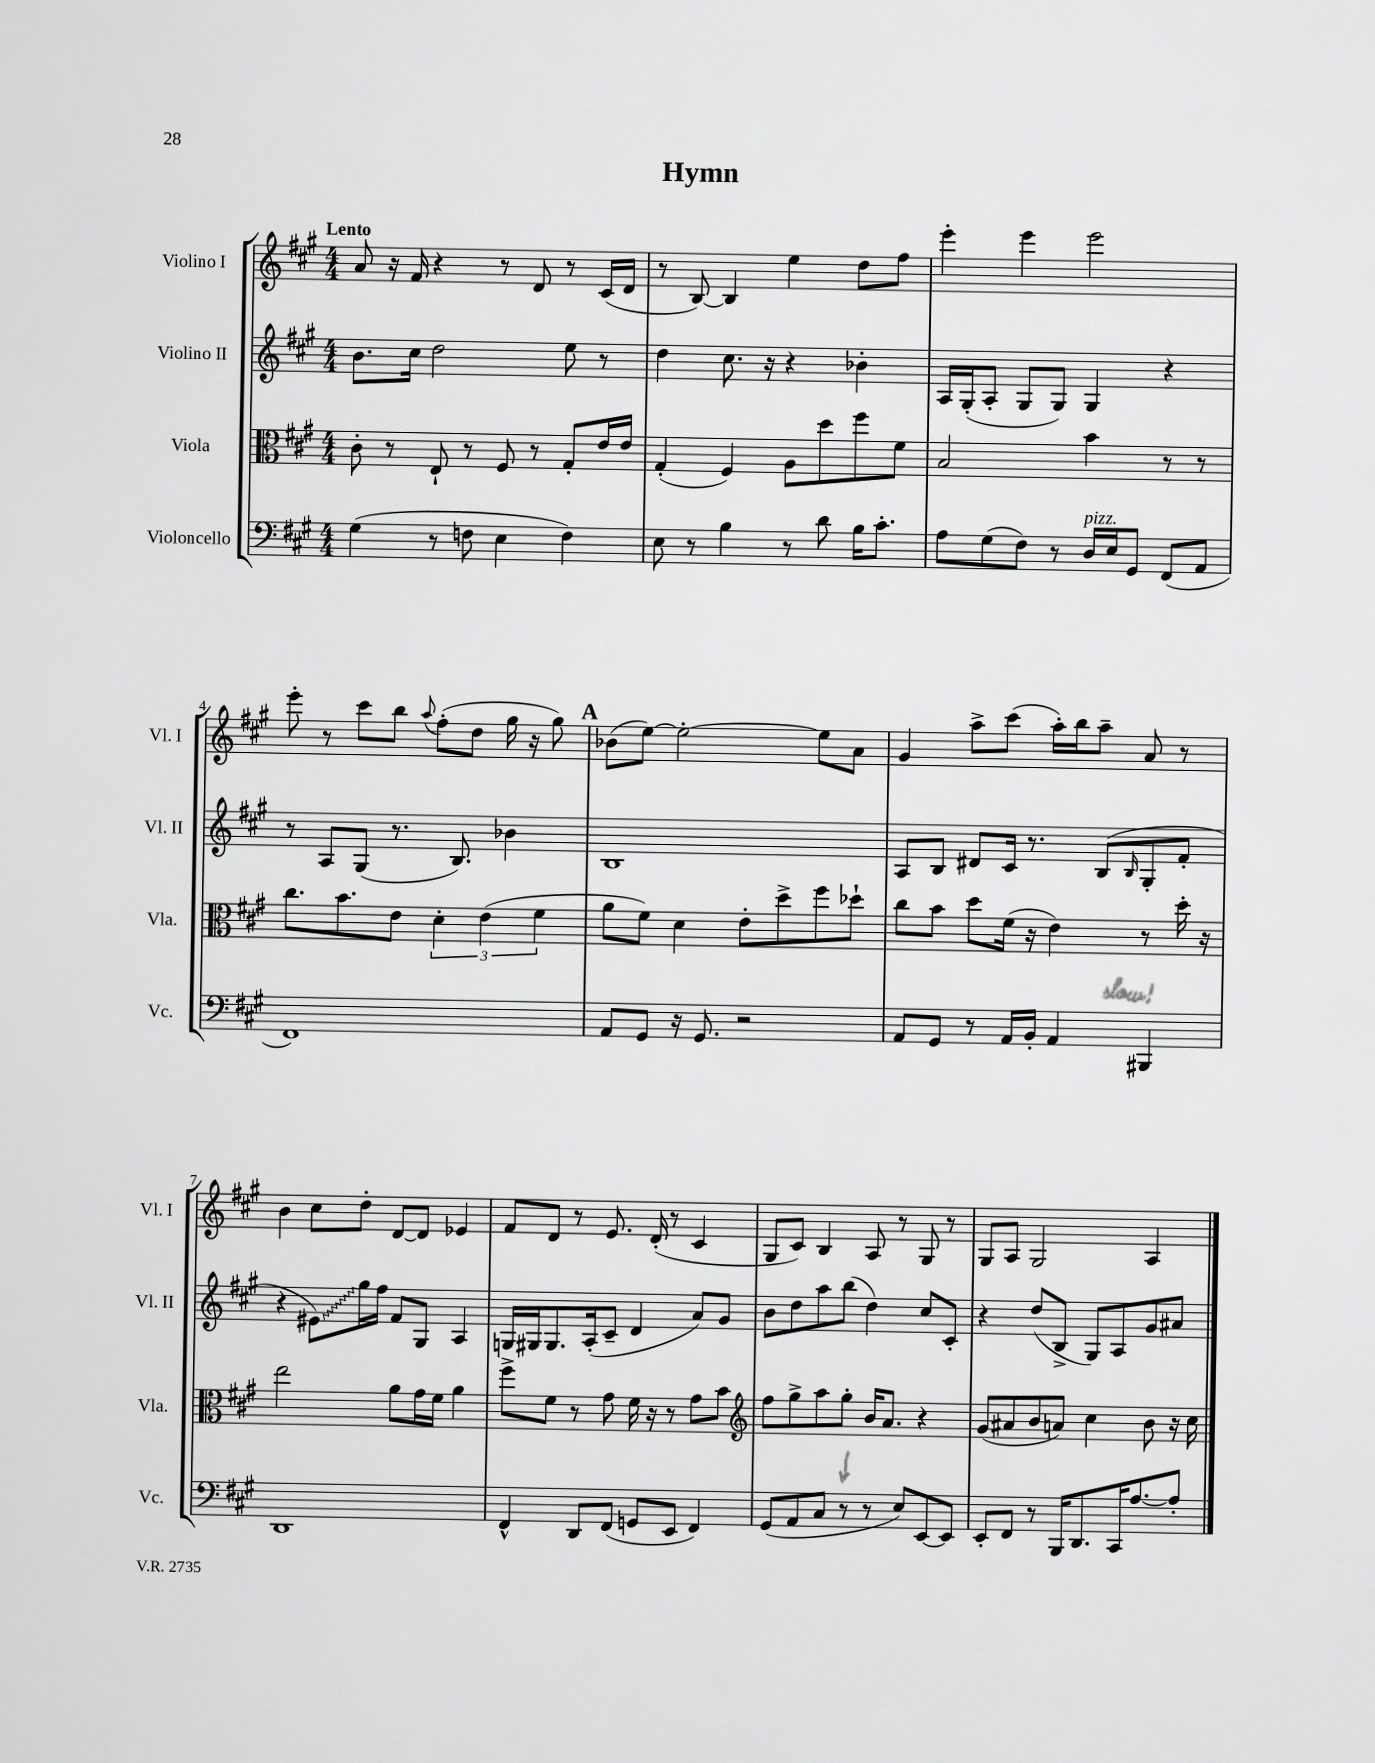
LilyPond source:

\header { title = "Hymn" }
<<
\new StaffGroup <<
\new Staff = "s0" \with { instrumentName = "Violino I" shortInstrumentName = "Vl. I" } {
    \clef treble \key a \major \numericTimeSignature \time 4/4 \tempo "Lento"
    a'8 r16 fis'16 r4 r8 d'8 r8 cis'16( d'16 |
    r8 b8~) b4 e''4 d''8 fis''8 |
    e'''4-. e'''4 e'''2 |
    e'''8-. r8 cis'''8 b''8 \appoggiatura { a''8 } fis''8-.( d''8 gis''16 r16 gis''8) |
    \mark \markup { \bold "A" } bes'8( e''8~) e''2~-. e''8 a'8 |
    gis'4 a''8-> cis'''8( a''16-.) b''16 a''8-- a'8 r8 |
    b'4 cis''8 d''8-. d'8~ d'8 ees'4 |
    fis'8 d'8 r8 e'8. d'16-.( r8 cis'4 |
    gis8 cis'8) b4 a8 r8 gis8 r8 |
    gis8 a8 gis2 a4 \bar "|." |
}
\new Staff = "s1" \with { instrumentName = "Violino II" shortInstrumentName = "Vl. II" } {
    \clef treble \key a \major \numericTimeSignature \time 4/4
    b'8. cis''16 d''2 e''8 r8 |
    d''4 cis''8. r16 r4 bes'4-. |
    a16 gis16-.( a8-. gis8 gis8) gis4 r4 |
    r8 a8 gis8( r8. b8.) bes'4 |
    \mark \markup { \bold "A" } b1 |
    a8 b8 dis'8 cis'16 r8. b8( \grace { b16 } gis8-. fis'8-. |
    r4 \once \override Glissando.style = #'zigzag eis'8\glissando) gis''16 fis''16 fis'8 gis8 a4 |
    g16 gis16 gis8. a16-.( cis'8-- d'4 a'8) gis'8 |
    b'8 d''8 a''8 b''8( d''4) cis''8 cis'8-. |
    r4 d''8( b8-> gis8) a8 gis'8 ais'8 \bar "|." |
}
\new Staff = "s2" \with { instrumentName = "Viola" shortInstrumentName = "Vla." } {
    \clef alto \key a \major \numericTimeSignature \time 4/4
    cis'8-. r8 e8-! r8 fis8 r8 gis8-. e'16 e'16 |
    gis4-.( fis4) a8 d''8 fis''8 fis'8 |
    b2 b'4 r8 r8 |
    cis''8. b'8. e'8 \tuplet 3/2 { d'4-. e'4( fis'4 } |
    \mark \markup { \bold "A" } a'8 fis'8) d'4 e'8-. d''8-> fis''8 des''8-! |
    cis''8 b'8 d''8 fis'16( r16 e'4) r8 d''16-. r16 |
    e''2 a'8 gis'16 fis'16 a'4 |
    fis''8-> fis'8 r8 gis'8 fis'16 r16 r8 gis'8 b'8 |
    \clef treble fis''8 gis''8-> a''8 gis''8-. b'16 a'8. r4 |
    gis'8( ais'8 b'8 a'8) cis''4 b'8 r16 cis''16 \bar "|." |
}
\new Staff = "s3" \with { instrumentName = "Violoncello" shortInstrumentName = "Vc." } {
    \clef bass \key a \major \numericTimeSignature \time 4/4
    gis4( r8 f8 e4 f4) |
    e8 r8 b4 r8 d'8 b16 cis'8.-. |
    a8 gis8( fis8) r8 d16^\markup { \italic "pizz." } e16 gis,8 fis,8( a,8 |
    fis,1) |
    \mark \markup { \bold "A" } a,8 gis,8 r16 gis,8. r2 |
    a,8 gis,8 r8 a,16 b,16-. a,4 bis,,4 |
    d,1 |
    fis,4-^ d,8 fis,8( g,8 e,8 fis,4) |
    gis,8( a,8 cis8 r8 r8 e8) e,8~ e,8 |
    e,8-. fis,8 r8 b,,16 d,8. cis,16 a8.~ a8-. \bar "|." |
}
>>
>>
